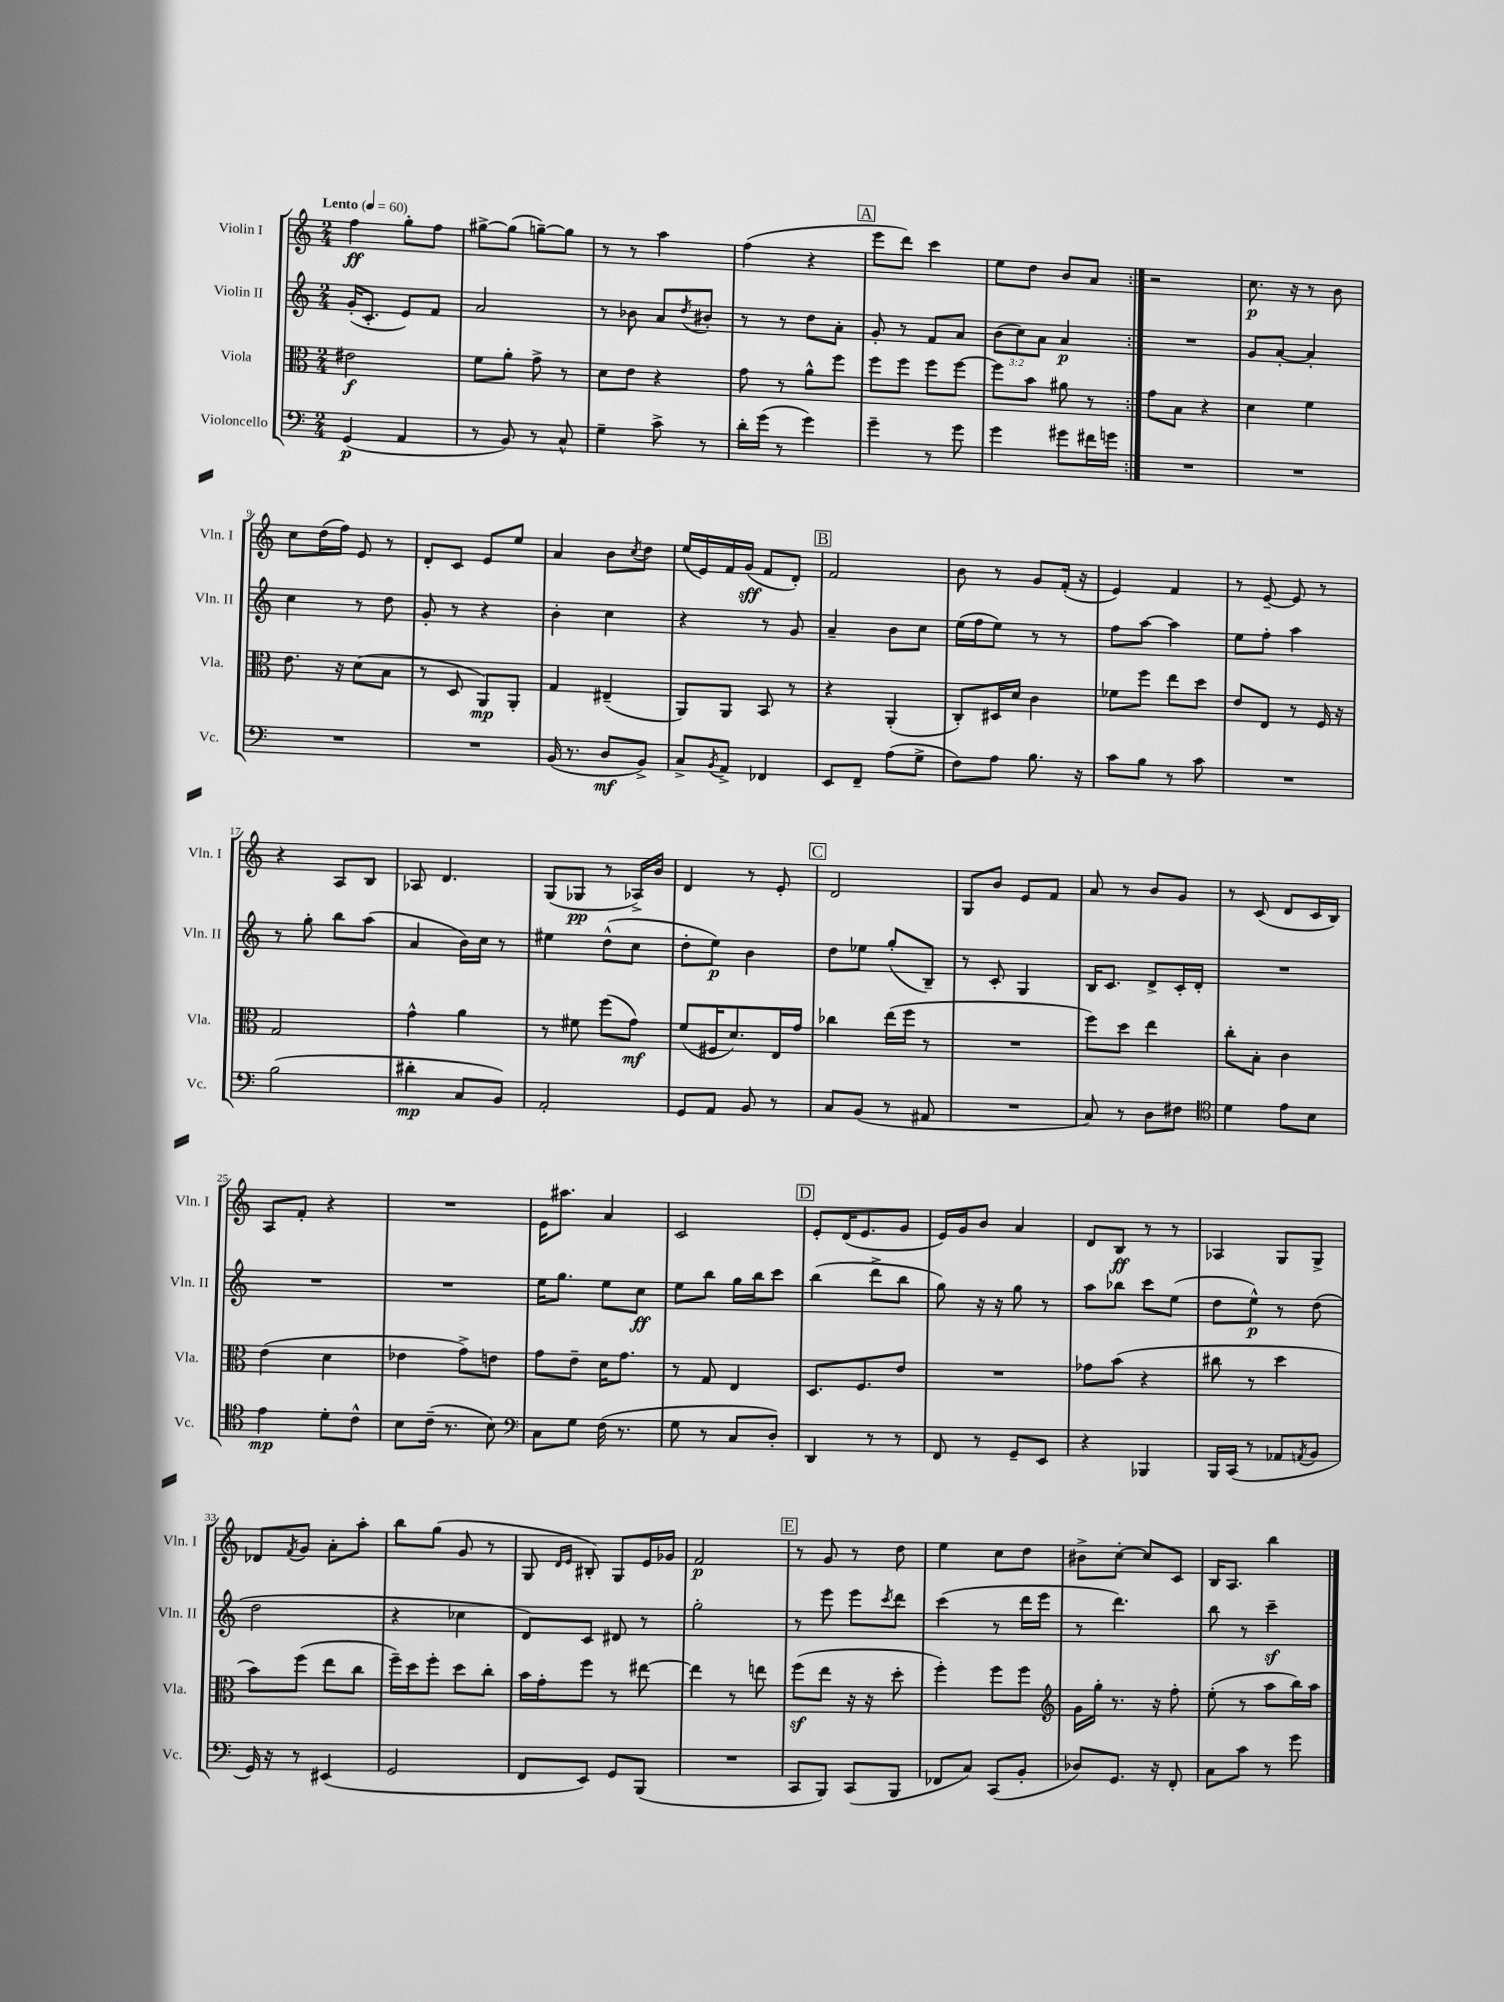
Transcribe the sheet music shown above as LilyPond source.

<<
\new StaffGroup <<
\new Staff = "s0" \with { instrumentName = "Violin I" shortInstrumentName = "Vln. I" } {
    \clef treble \key c \major \numericTimeSignature \time 2/4 \tempo "Lento" 4 = 60
    \repeat volta 2 { f''4\ff g''8-. f''8 |
    gis''8~-> gis''8( g''8~--) g''8 |
    r8 r8 a''4 |
    f''4( r4 |
    \mark \markup { \box "A" } e'''8 d'''8) c'''4 |
    e''8 d''8 b'8 a'8 | }
    r2 |
    c''8.\p r16 r8 b'8 |
    c''8 d''16( f''16) e'8 r8 |
    d'8-. c'8 e'8 e''8 |
    a'4 b'8 \acciaccatura { c''8 } d''8 |
    e''16( e'16) f'16 g'16\sff( f'8 d'8-.) |
    \mark \markup { \box "B" } f'2 |
    b'8 r8 g'8 f'16-.( r16 |
    e'4) f'4 |
    r8 e'8~-- e'8 r8 |
    r4 a8 b8 |
    aes8 d'4. |
    g8( ges8\pp r8 aes16->) b'16 |
    d'4 r8 e'8-. |
    \mark \markup { \box "C" } d'2 |
    g8 b'8 e'8 f'8 |
    a'8 r8 b'8 g'8 |
    r8 c'8( d'8 c'16 b16) |
    a8 f'8-. r4 |
    R2 |
    e'16 ais''8. a'4 |
    c'2 |
    \mark \markup { \box "D" } e'8-. d'16( e'8. g'8 |
    e'16) g'16 b'8 a'4 |
    d'8 b8\ff r8 r8 |
    aes4 g8 g8-> |
    des'8 \acciaccatura { f'8 } g'8 a'8-. a''8-. |
    b''8 g''8( g'8 r8 |
    g8 \grace { d'16 e'16 } bis8-.) g8 e'16 ges'16 |
    f'2\p |
    \mark \markup { \box "E" } r8 g'8 r8 d''8 |
    e''4 c''8 d''8 |
    bis'8-> c''8~-. c''8 c'8 |
    b16 a8. b''4 \bar "|." |
}
\new Staff = "s1" \with { instrumentName = "Violin II" shortInstrumentName = "Vln. II" } {
    \clef treble \key c \major \numericTimeSignature \time 2/4 \override Staff.TupletNumber.text = #tuplet-number::calc-fraction-text
    \repeat volta 2 { g'16-.( c'8.-. e'8) f'8 |
    a'2 |
    r8 bes'8 a'8 \acciaccatura { d''8 } bis'8-. |
    r8 r8 d''8 a'8-. |
    \mark \markup { \box "A" } g'8-. r8 f'8 a'8 |
    \tuplet 3/2 { b'8( c''8) a'8 } a'4\p | }
    R2 |
    g'8 a'8~-. a'4-. |
    c''4 r8 d''8 |
    g'8-. r8 r4 |
    b'4-. c''4 |
    r4 r8 g'8 |
    \mark \markup { \box "B" } a'4-- b'8 c''8 |
    e''16( f''16 e''8) r8 r8 |
    f''8 a''8~ a''4 |
    e''8 f''8-. a''4 |
    r8 g''8-. b''8 a''8( |
    a'4 b'16) c''16 r8 |
    eis''4 d''8-^( c''8 |
    d''8-. e''8\p) b'4 |
    \mark \markup { \box "C" } d''8 ees''8 g''8-.( b8--) |
    r8 c'8-. g4 |
    b16 c'8. d'8-> c'16-. d'16-. |
    R2 |
    R2 |
    R2 |
    e''16 g''8. e''8 c''8\ff |
    e''8 b''8 g''16 b''16 c'''8 |
    \mark \markup { \box "D" } b''4( d'''8-> b''8 |
    g''8) r16 r16 g''8 r8 |
    a''8 bes''8 c'''8 e''8( |
    d''8 e''8-^\p) r8 d''8( |
    d''2 |
    r4 ces''4 |
    d'8) c'8 dis'8 r8 |
    g''2-. |
    \mark \markup { \box "E" } r8 e'''8 e'''8 \acciaccatura { c'''8 } d'''8 |
    c'''4( r8 d'''16 e'''16 |
    r8 d'''4.) |
    b''8 r8 c'''4--\sf \bar "|." |
}
\new Staff = "s2" \with { instrumentName = "Viola" shortInstrumentName = "Vla." } {
    \clef alto \key c \major \numericTimeSignature \time 2/4
    \repeat volta 2 { eis'2\f |
    f'8 a'8-. g'8-> r8 |
    d'8 e'8 r4 |
    g'8 r8 a'8-^ f''8 |
    \mark \markup { \box "A" } f''8 f''8 f''8 f''8~ |
    f''8 b'8 ais'8 r8 | }
    g'8 b8 r4 |
    d'4 f'4 |
    e'8. r16 d'8( b8 |
    r8 d8 a,8\mp) a,8-. |
    g4 eis4--( |
    a,8) a,8 b,8 r8 |
    \mark \markup { \box "B" } r4 a,4-.( |
    c8-.) dis16 d'16 c'4 |
    fes'8 f''8 e''8 d''8 |
    e'8 e8 r8 f16 r16 |
    g2 |
    g'4-^ a'4 |
    r8 fis'8 f''8( g'8\mf) |
    f'8( fis16 d'8.) e16 g'16 |
    \mark \markup { \box "C" } ces''4 e''16( f''16 r8 |
    R2 |
    f''8) d''8 e''4 |
    c''8-. b8-. c'4 |
    e'4( d'4 |
    ees'4 g'8->) e'8 |
    g'8 e'8-- d'16 g'8. |
    r8 g8 e4 |
    \mark \markup { \box "D" } d8. f8. e'8 |
    R2 |
    ges'8 b'8( r4 |
    cis''8 r8 d''4 |
    b'8) f''8( e''8 c''8 |
    f''16--) d''16 f''8-. d''8 c''8-. |
    b'16 g'16-. f''8 r8 eis''8~ |
    eis''4 r8 e''8 |
    \mark \markup { \box "E" } f''8\sf( e''8 r16 r16 d''8-. |
    f''4-.) f''8 f''8 |
    \clef treble g'16 g''16-. r8. r16 f''8-. |
    e''8-.( r8 a''8 b''16) a''16 \bar "|." |
}
\new Staff = "s3" \with { instrumentName = "Violoncello" shortInstrumentName = "Vc." } {
    \clef bass \key c \major \numericTimeSignature \time 2/4
    \repeat volta 2 { g,4\p( a,4 |
    r8 b,8) r8 c8-^ |
    g4-- c'8-> r8 |
    d'16-. g'16( r8 g'4) |
    \mark \markup { \box "A" } g'4-- r8 g'8 |
    g'4 gis'8 fis'16 g'16 | }
    R2 |
    R2 |
    R2 |
    R2 |
    b,16( r8. d8\mf b,8->) |
    c8-> \acciaccatura { b,8 } a,8-> fes,4 |
    \mark \markup { \box "B" } e,8 f,8-- a8( g8-> |
    f8) a8 b8. r16 |
    c'8 b8 r8 c'8 |
    R2 |
    b2( |
    dis'4-.\mp c8 b,8) |
    a,2-. |
    g,8 a,8 b,8 r8 |
    \mark \markup { \box "C" } c8 b,8( r8 ais,8 |
    R2 |
    c8) r8 d8 fis8 |
    \clef tenor d'4 e'8 b8 |
    e'4\mp d'8-. c'8-^ |
    b8 c'16--( r8. b8) |
    \clef bass c8 g8 f16( r8. |
    g8 r8 c8 d8-.) |
    \mark \markup { \box "D" } d,4 r8 r8 |
    f,8 r8 g,8-- e,8 |
    r4 bes,,4 |
    b,,16 c,16( r8 aes,8 \acciaccatura { a,8 } b,8 |
    g,16) r16 r8 eis,4( |
    g,2 |
    f,8 e,8) g,8 b,,8( |
    R2 |
    \mark \markup { \box "E" } c,8 b,,8) c,8( b,,8 |
    fes,8 c8) c,8( b,8-. |
    des8) g,8. r16 f,8-. |
    c8 c'8 r8 g'8 \bar "|." |
}
>>
>>
